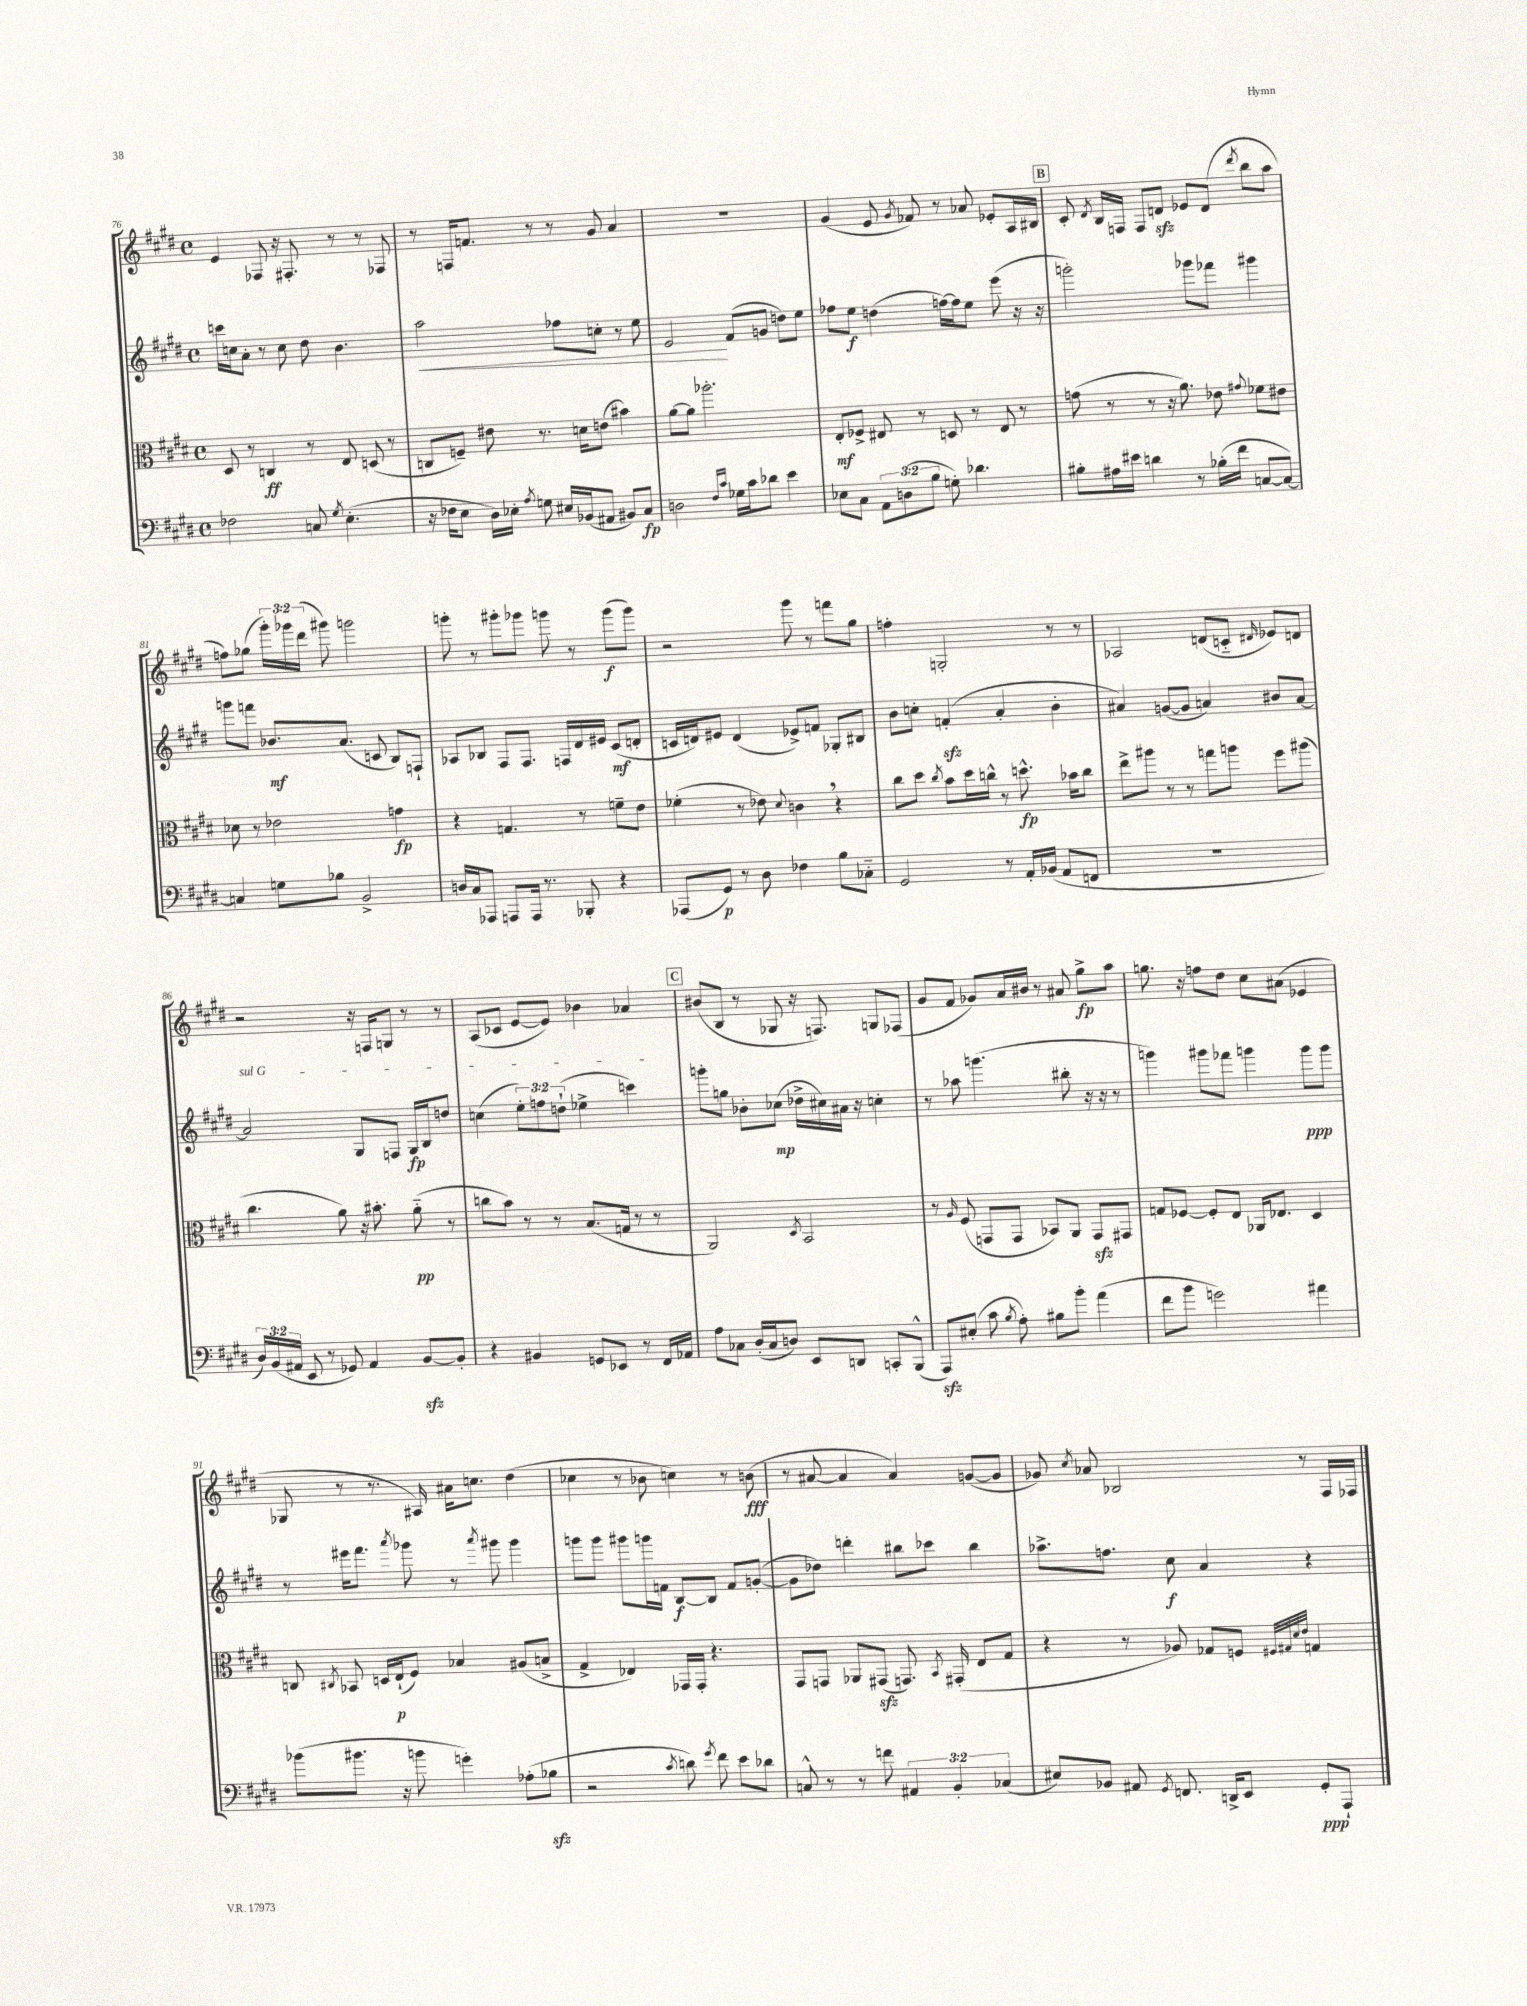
<<
\new StaffGroup <<
\new Staff = "s0" {
    \clef treble \key e \major \defaultTimeSignature \time 4/4 \override Staff.TupletNumber.text = #tuplet-number::calc-fraction-text
    \autoBeamOff e'4 fes8 r16 fis8.-. r8 r8 fes8 |
    r8 f16[ f'8.] r8 r8 gis'8 a'4 |
    R1 |
    gis'4( e'8 \acciaccatura { gis'8 } fes'8) r8 aes'8 ees'8[-. a16 bis16] |
    \mark \markup { \box "B" } cis'8-. \acciaccatura { dis'8 } b16[ f16] f8[ d'8]\sfz ees'8[ d'8]( \acciaccatura { dis'''8 } b''8[ a''8] |
    f''8[) ges''8]( \tuplet 3/2 { gis'''16[-.) ges'''16 dis'''16]( } gis'''8) g'''2 |
    g'''8-. r8 gis'''8[-. ges'''8] g'''8 r8 g'''8[\f( g'''8]) |
    r2 gis'''8 r8 f'''8[ gis''8] |
    f''4-. g2-. r8 r8 |
    aes2 d'8[( c'8]-_ \grace { dis'16 } ees'8[) d'8] |
    r2 r16 f16[ g8] r8 r8 |
    a8[( ces'8] e'8[~ e'8]) bes'4 aes'4 |
    \mark \markup { \box "C" } bis'8[( b8] r8 ges8 r16 f8.) g8[ fes8]( |
    gis'8[ fis'8] ges'8[) a'16 bis'16] r8 ais'8 gis''8[->\fp a''8] |
    g''8. r16 f''8[ dis''8] cis''8[ ais'8]( ees'4 |
    ges8 r8 r8. ais16) ais'16[ c''8.] dis''4( |
    ces''4 r8 bes'8 c''4) r8 b'8\fff( |
    r8 ais'8~ ais'4 ais'4) g'8[~( g'8] |
    ges'8) \acciaccatura { cis''8 } aes'8 bes2 r8 fis16[ fes16] \bar "|." |
}
\new Staff = "s1" {
    \clef treble \key e \major \defaultTimeSignature \time 4/4 \override Staff.TupletNumber.text = #tuplet-number::calc-fraction-text
    \autoBeamOff c'''16[ c''16 a'8]-. r8 c''8 dis''8 b'4. |
    a''2\< fes''8[ c''8]-. r8 e''8 |
    e'2\! fis'8[( g'8] d''8[) e''8] |
    fes''8[ e''8]\f d''4( f''16[~) f''16 e''8] e'''8( r16 r16 |
    \mark \markup { \box "B" } g'''2-.) ges'''8[ fes'''8] gis'''4 |
    g'''8[ f'''8] bes'8.[\mf a'8.]( c'8 b8[) f8]-! |
    aes8[ bes8] fis8[ fis8.] f16[ dis'16 eis'16] cis'8[\mf( d'8]-. |
    c'16[ d'16) eis'8] d'4( ees'8[->) f'8] ges8[-. bis8] |
    b'8[ c''8]-. f'4-.\sfz( a'4-. b'4-. |
    ais'4) g'8[~( g'8] a'4) bis'8[ a'8]~ |
    \once \override TextSpanner.bound-details.left.text = \markup { \italic "sul G" } a'2\startTextSpan gis8[ f8] gis16[\fp b16 d''8] |
    c''4( \tuplet 3/2 { e''8[-.) f''8 d''8]-!( } ees''4-> c'''4\stopTextSpan) |
    \mark \markup { \box "C" } g'''8[-. g''8] bes'8[-. ces''8]\mp( des''16[-> cis''16) ais'16] r16 c''4-. |
    r8 aes''8 g'''4.( bis''8-. r16 r16 r8 |
    g'''4) gis'''8[ fes'''8] g'''4 g'''8[\ppp g'''8] |
    r8 eis'''16[ fis'''8.] \acciaccatura { a'''8 } ges'''8 r8 \acciaccatura { a'''8 } gis'''8 gis'''4 |
    g'''8[ g'''8] gis'''8[ g'''16 f'16] b8[~\f b8] f'8[ g'8]~-.( |
    g'8[ des''8]) d'''4-. bis''8[ ces'''8] bis''4 |
    aes''8.[-> f''8.] cis''8\f a'4 r4 \bar "|." |
}
\new Staff = "s2" {
    \clef alto \key e \major \defaultTimeSignature \time 4/4
    \autoBeamOff dis8 r8 c4\ff r8 e8 d8( r8 |
    c8[ f8]--) eis'8 r8. d'16[ e'8]( bis'4) |
    a'8[~ a'8] aes''2.-. |
    e8[-.\mf fes8]-> eis8 r8 d8 r8 eis8 r8 |
    \mark \markup { \box "B" } g'8( r8 r8 r16 a'8.) ees'8 \appoggiatura { gis'8 } fes'8[ eis'8] |
    des'8 r8 ees'2 g'4\fp |
    r4 g4. r8 f'8[-- e'8] |
    fes'4-.( r8 ees'8) \appoggiatura { dis'8 } c'4 \breathe r4 |
    cis''8[ dis''8] \acciaccatura { cis''8 } b'8[ dis''16 c''16]-^ r8 d''8.-^\fp bes'16[ c''8] |
    e''8[-> ais''8] r8 r8 g''8[ a''8] fis''8[ ais''8]( |
    cis''4. a'8) r16 bis'8.-. a'8-_\pp( r8 |
    c''8[ b'8]) r8 r8 b8.[( g16] r8 r8 |
    \mark \markup { \box "C" } a,2) \acciaccatura { dis8 } b,2 |
    r8 \grace { a16 } fis8( g,8[ g,8] bes,8[) a,8] g,8[\sfz gis,8] |
    g8[ fes8]~ fes8[-. e8] aes,16[ ees8.] dis4 |
    c8 \acciaccatura { cis8 } bes,8 d16[ e16-!\p( fis8]) bes4 ais8[( b8]-> |
    gis4-> ees4) ges,16[ ges,16]-. r4. |
    gis,8[ g,8] aes,8[ gis,8]\sfz( g,8.) \acciaccatura { b,8 } gis,16-.( e8[ gis8] |
    r4 r8 aes8) ges8[ f8] \grace { fis32[ gis32 dis'32 e'32] } g4 \bar "|." |
}
\new Staff = "s3" {
    \clef bass \key e \major \defaultTimeSignature \time 4/4 \override Staff.TupletNumber.text = #tuplet-number::calc-fraction-text
    \autoBeamOff fes2 c8 \acciaccatura { gis8 } e4.-.( |
    r16 fes16[ e8] dis16[) ees16]-. \acciaccatura { a8 } g8 eis16[ bes,16( ais,8] bis,8[) cis8]\fp |
    d2 \grace { fis16[ cis'16] } ges16[ cis'16 des'8] e'4 |
    ees8[ cis8] \tuplet 3/2 { a,8[ d8( b8] } g8-.) des'4. |
    \mark \markup { \box "B" } bis8[-. ais16 eis'16] d'4 r8 bes16[-.( fis'16] c8[~ c8]~) |
    c4 g8[ bes8] b,2-> |
    d16[ cis16 aes,,8] a,,8[ a,,16] r8. bes,,8-. r4 |
    aes,,8[( gis,8]\p) r8 dis8 fes4 b8[ ces8]-_ |
    gis,2 r8 a,16[-. bes,16]( a,8[ f,8] |
    R1 |
    \tuplet 3/2 { dis16[) b,16( ais,16] } e,8 r8 ges,8) ais,4 b,8[~\sfz b,8]-. |
    r4 bis,4 g,8[ ees,8] r8 fis,16[ aes,16] |
    \mark \markup { \box "C" } a8[ ces8] dis16[-.( ces16 d8]) e,8[ d,8] c,8[-. b,,8]-^( |
    a,,8[\sfz) eis8]-.( cis'8 \acciaccatura { b8 } a8-.) bis8[ b'8]-. a'4( |
    fis'8[ b'8] g'2) ais'4 |
    bes'8[( bis'8.] r16 b'8 g'4-.) aes8[-.( bes8]\sfz |
    r2 \acciaccatura { cis'8 } d'8) \acciaccatura { gis'8 } fis'8 e'8[ des'8] |
    c8-^ r8 r8 f'8 \tuplet 3/2 { ais,4 b,4-. ces4( } |
    eis8[) bes,8] ais,8 \acciaccatura { gis,8 } f,8. d,16[-> e,8] gis,8[-.\ppp a,,8]-! \bar "|." |
}
>>
>>
\layout { \context { \Score currentBarNumber = #76 } }
